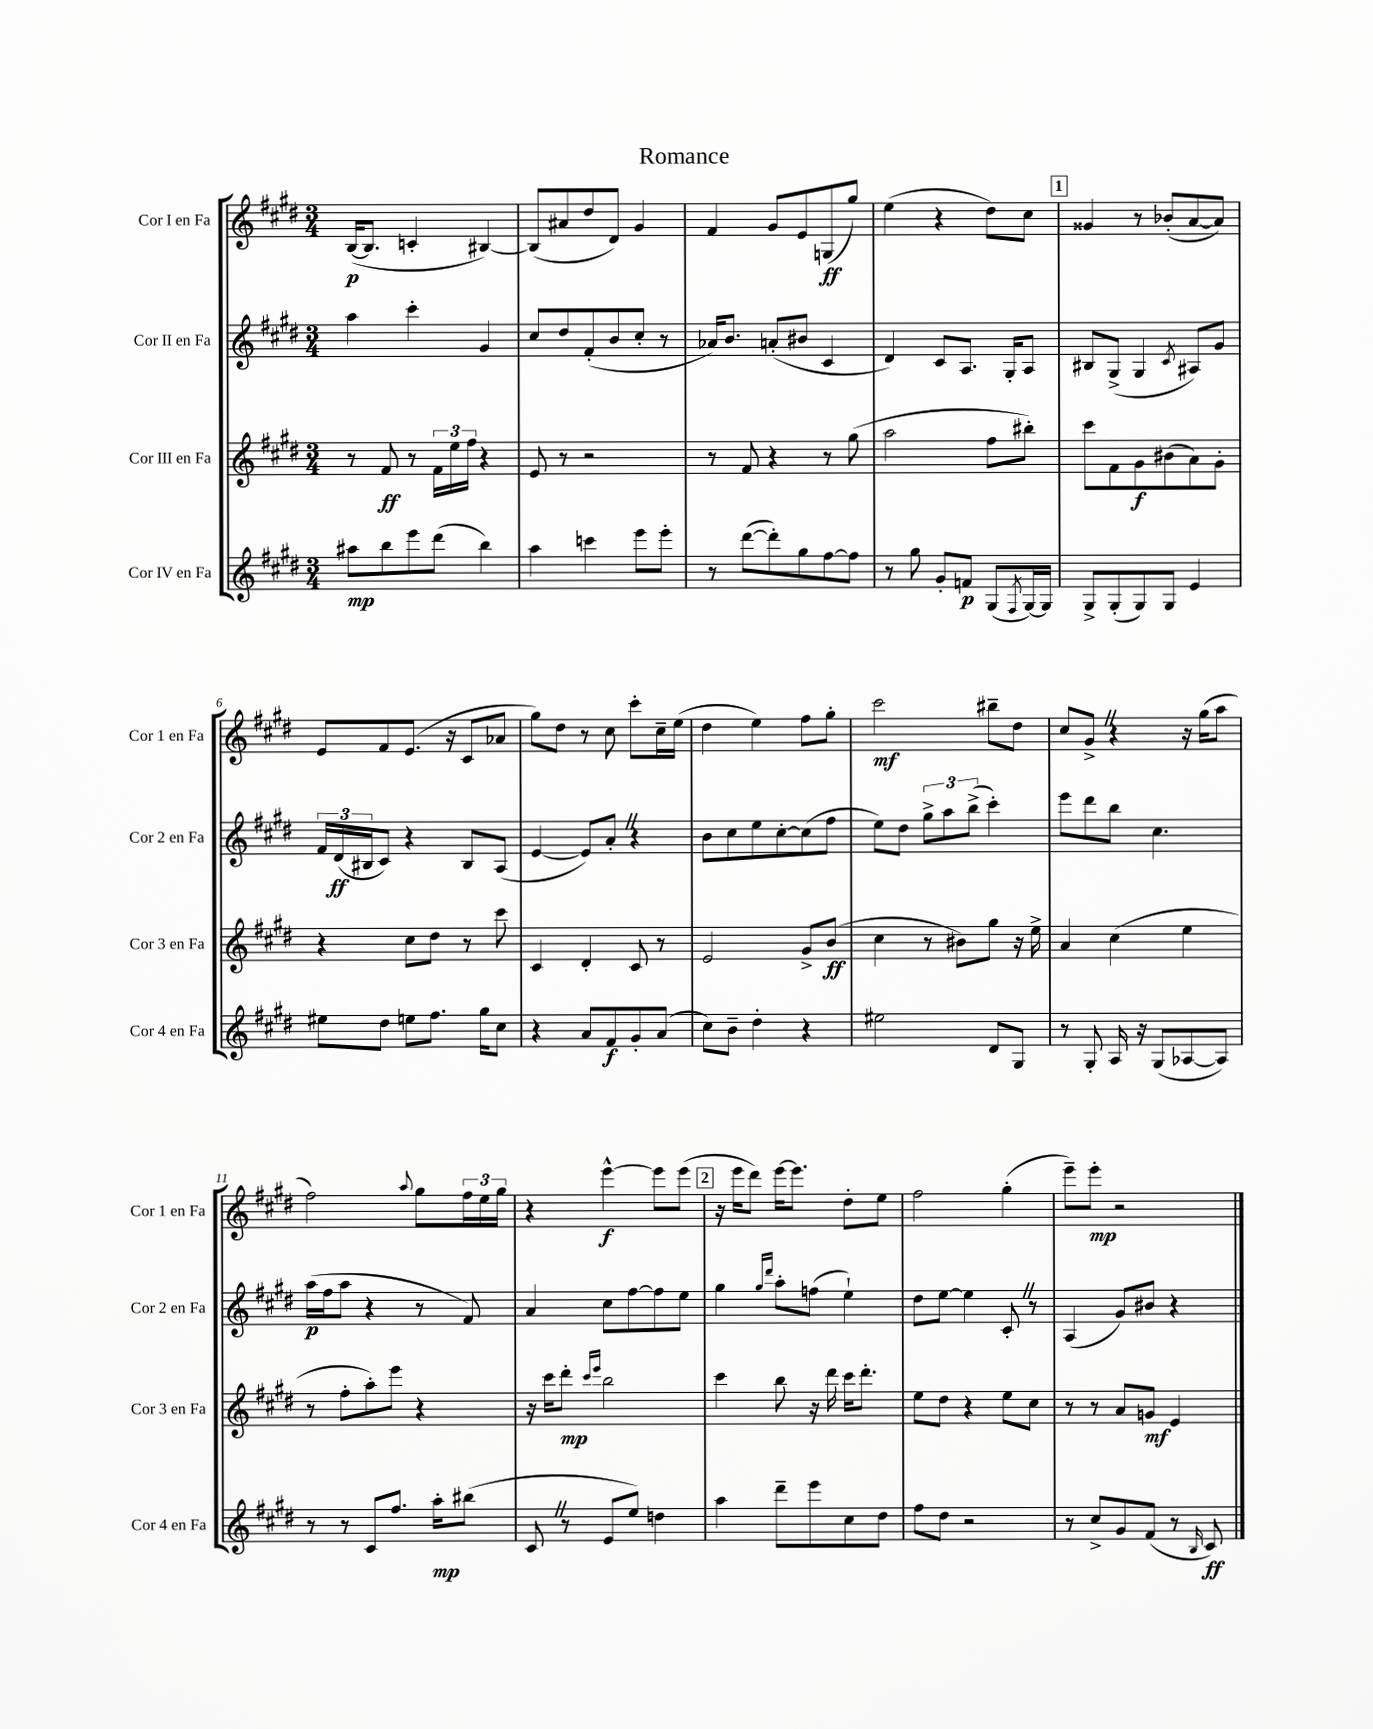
\header { title = "Romance" }
<<
\new StaffGroup <<
\new Staff = "s0" \with { instrumentName = "Cor I en Fa" shortInstrumentName = "Cor 1 en Fa" } {
    \clef treble \key e \major \numericTimeSignature \time 3/4
    b16~\p( b8. c'4-. bis4~) |
    bis8( ais'8 dis''8 dis'8) gis'4 |
    fis'4 gis'8 e'8 g8\ff( gis''8) |
    e''4( r4 dis''8) cis''8 |
    \mark \markup { \box "1" } gisis'4 r8 bes'8-.( a'8~ a'8) |
    e'8 fis'8 e'8.( r16 cis'8 aes'8 |
    gis''8) dis''8 r8 cis''8 cis'''8-. cis''16-- e''16( |
    dis''4 e''4) fis''8 gis''8-. |
    cis'''2\mf bis''8-- dis''8 |
    cis''8 gis'8-> \once \override BreathingSign.text = \markup { \musicglyph "scripts.caesura.straight" } \breathe r4 r16 gis''16( a''8 |
    fis''2) \appoggiatura { a''8 } gis''8 \tuplet 3/2 { fis''16 e''16 gis''16 } |
    r4 e'''4~-^\f e'''8 e'''8( |
    \mark \markup { \box "2" } r16 e'''16 dis'''8) e'''16~ e'''8. dis''8-. e''8 |
    fis''2 gis''4-.( |
    e'''8--) e'''8-.\mp r2 \bar "|." |
}
\new Staff = "s1" \with { instrumentName = "Cor II en Fa" shortInstrumentName = "Cor 2 en Fa" } {
    \clef treble \key e \major \numericTimeSignature \time 3/4
    a''4 cis'''4-. gis'4 |
    cis''8 dis''8 fis'8-.( b'8 cis''8-. r8 |
    aes'16) b'8. a'8-.( bis'8 cis'4 |
    dis'4) cis'8 a8. gis16-. a8 |
    \mark \markup { \box "1" } bis8 gis8->( gis4 \acciaccatura { cis'8 } ais8) gis'8 |
    \tuplet 3/2 { fis'16 dis'16\ff( bis16 } cis'8) r4 bis8 a8( |
    e'4~ e'8) a'8-. \once \override BreathingSign.text = \markup { \musicglyph "scripts.caesura.straight" } \breathe r4 |
    b'8 cis''8 e''8 cis''8~-. cis''8( fis''8 |
    e''8) dis''8 \tuplet 3/2 { gis''8-> a''8 b''8->( } cis'''4-.) |
    e'''8 dis'''8 b''8 cis''4. |
    a''16\p( fis''16 a''8 r4 r8 fis'8) |
    a'4 cis''8 fis''8~ fis''8 e''8 |
    \mark \markup { \box "2" } gis''4 \grace { gis''16 dis'''16 } a''8-. f''8( e''4-!) |
    dis''8 e''8~ e''4 cis'8-. \once \override BreathingSign.text = \markup { \musicglyph "scripts.caesura.straight" } \breathe r8 |
    a4( gis'8) bis'8 r4 \bar "|." |
}
\new Staff = "s2" \with { instrumentName = "Cor III en Fa" shortInstrumentName = "Cor 3 en Fa" } {
    \clef treble \key e \major \numericTimeSignature \time 3/4
    r8 fis'8\ff r8 \tuplet 3/2 { fis'16 e''16 fis''16 } r4 |
    e'8 r8 r2 |
    r8 fis'8 r4 r8 gis''8( |
    a''2 fis''8 bis''8-.) |
    \mark \markup { \box "1" } cis'''8 fis'8 gis'8\f bis'8( a'8) gis'8-. |
    r4 cis''8 dis''8 r8 cis'''8 |
    cis'4 dis'4-. cis'8 r8 |
    e'2 gis'8-> b'8\ff( |
    cis''4 r8 bis'8) gis''8 r16 e''16-> |
    a'4 cis''4( e''4 |
    r8 fis''8-. a''8-.) e'''8 r4 |
    r16 cis'''16 dis'''8-.\mp \grace { cis'''16 e'''16 } b''2 |
    \mark \markup { \box "2" } cis'''4 b''8 r16 dis'''16 cis'''16 dis'''8.-. |
    e''8 dis''8 r4 e''8 cis''8 |
    r8 r8 a'8 g'8\mf e'4 \bar "|." |
}
\new Staff = "s3" \with { instrumentName = "Cor IV en Fa" shortInstrumentName = "Cor 4 en Fa" } {
    \clef treble \key e \major \numericTimeSignature \time 3/4
    ais''8\mp b''8 e'''8 dis'''8( b''4) |
    a''4 c'''4 e'''8 e'''8-. |
    r8 dis'''8~( dis'''8-.) gis''8 fis''8~ fis''8 |
    r8 gis''8 gis'8-. f'8\p gis8( \acciaccatura { fis8 } gis16~) gis16 |
    \mark \markup { \box "1" } gis8-> gis8-.( gis8) gis8 e'4 |
    eis''8 dis''8 e''8 fis''8. gis''16 cis''8 |
    r4 a'8 fis'8\f gis'8-. a'8( |
    cis''8) b'8-- dis''4-. r4 |
    eis''2 dis'8 gis8 |
    r8 gis8-. a16 r16 gis8( aes8~ aes8) |
    r8 r8 cis'8 fis''8. a''16-.\mp bis''8( |
    cis'8 \once \override BreathingSign.text = \markup { \musicglyph "scripts.caesura.straight" } \breathe r8 e'8 e''8) d''4 |
    \mark \markup { \box "2" } a''4 dis'''8-- e'''8 cis''8 dis''8 |
    fis''8 dis''8 r2 |
    r8 cis''8-> gis'8 fis'8( r8 \grace { b16 } cis'8\ff) \bar "|." |
}
>>
>>
